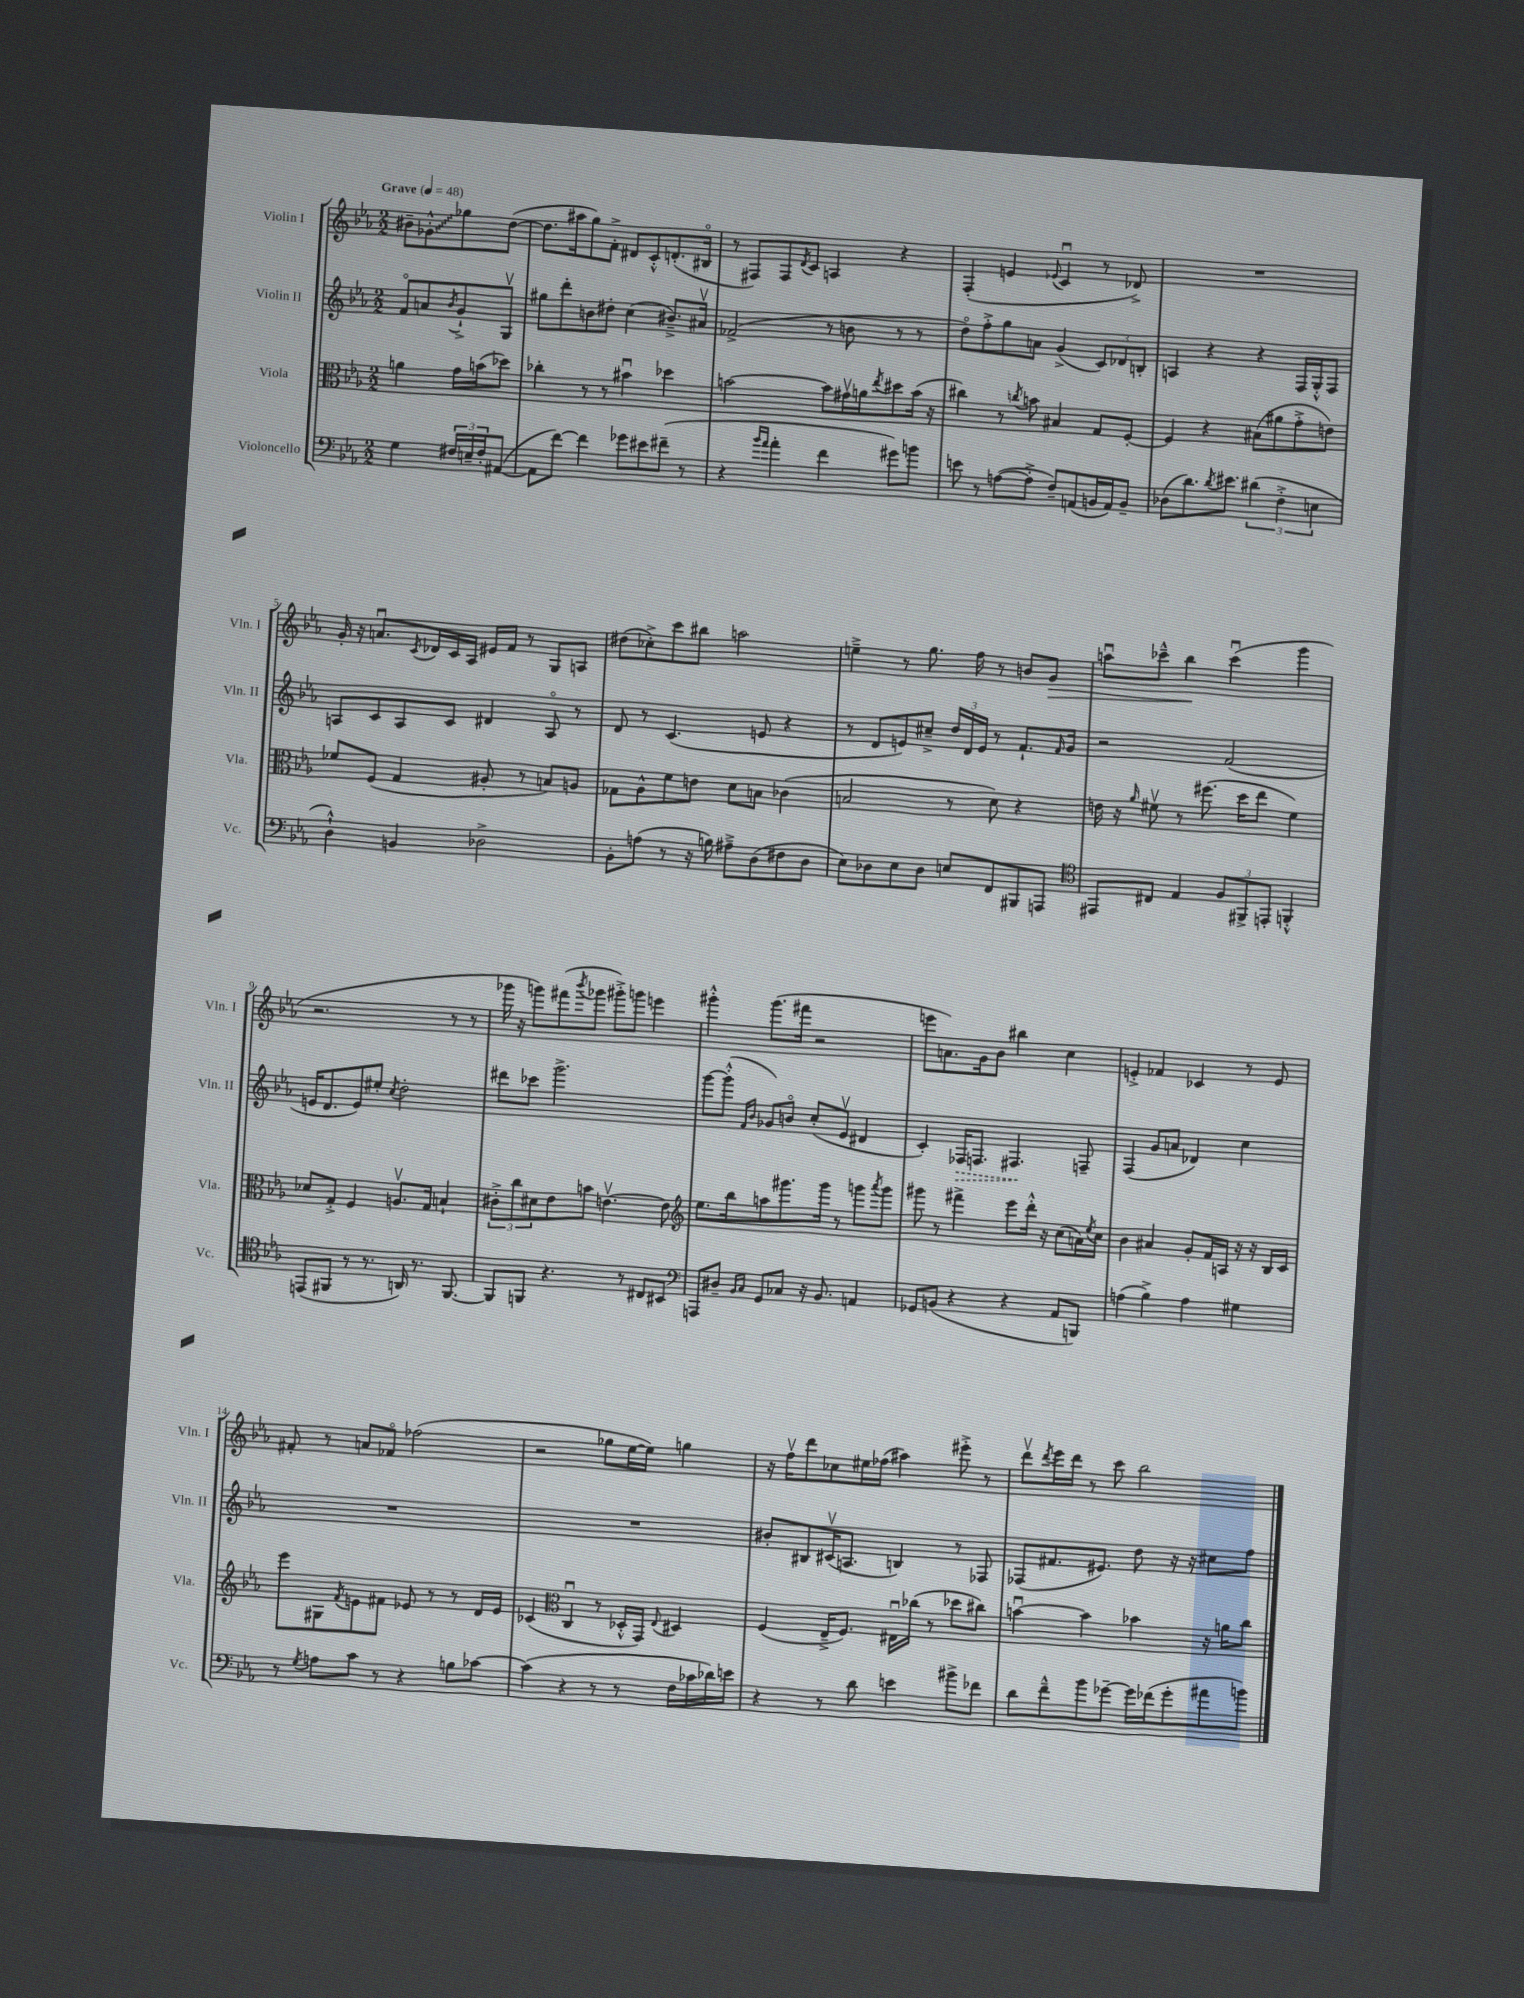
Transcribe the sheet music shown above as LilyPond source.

<<
\new StaffGroup <<
\new Staff = "s0" \with { instrumentName = "Violin I" shortInstrumentName = "Vln. I" } {
    \clef treble \key ees \major \numericTimeSignature \time 2/2 \partial 2 \tempo "Grave" 4 = 48
    bis'8-- \once \override Glissando.style = #'zigzag ges'8-.-^\glissando ges''8 d''8~( |
    d''8. ais''16 g''8) f'8-.-> dis'8 c'8-.-^ d'8.-.( bis16\flageolet |
    r8 fis8) fis8 \acciaccatura { d'8 } c'8 a4 r4 |
    f4-.( e'4 \appoggiatura { ees'8 } c'4\downbow r8 des'8->) |
    R1 |
    g'16-. r16 a'8.\downbow \acciaccatura { c'8 } des'16 c'16 aes16 eis'16 f'16 r8 g8 a8 |
    dis''8( ces''8-.->) c'''8 bis''8 a''2 |
    e''4---> r8 g''8. f''16 r8 b'8 g'8\> |
    a''8\downbow ces'''8---^ bes''4\! ces'''4\downbow( g'''4 |
    r2. r8 r8 |
    ges'''16 r16 g'''8) fis'''8( \acciaccatura { bes'''8 } ges'''8 gis'''8-.->) g'''8 e'''4 |
    gis'''4-.-^ gis'''8.( fis'''16 r2 |
    e'''8 a'8.) g'16 bes'8 bis''4 c''4 |
    e'4-.-> fes'4 ces'4 r8 e'8 |
    fis'8-. r8 a'8 fes'8\flageolet fes''2( |
    r2 ges''8 ees''16~ ees''16) g''4 |
    r16 f''16\upbow d'''8 ces''8 eis''16 fes''16( ais''4) eis'''8-.-> r8 |
    d'''8\upbow \acciaccatura { d'''8 } ees'''16 d'''16 r8 c'''8 bes''2 \bar "|." |
}
\new Staff = "s1" \with { instrumentName = "Violin II" shortInstrumentName = "Vln. II" } {
    \clef treble \key ees \major \numericTimeSignature \time 2/2 \partial 2
    f'8\flageolet a'8 \acciaccatura { bes'8 } g'8-!-> g8\upbow |
    gis''8 d'''8-. b'8 dis''8-. c''4( bis'8.--->) ais'16\upbow |
    fes'2->( r8 b'8 r8 r8 |
    d''8\flageolet) f''8-.-> g''8 a'8 g'4->( \tuplet 3/2 { c'8) des'8 b8-. } |
    a4 r4 r4 f16 g16-.-^ f8 |
    a8 c'8 a8 c'8 dis'4 a8\flageolet r8 |
    d'8 r8 c'4.( e'8 r4 |
    r8 d'8 e'8) cis''8---> \tuplet 3/2 { d''16 d'16 e'16 } r8 f'8.-! \grace { f'16 } g'16 |
    r2 f'2( |
    e'16 d'8. e'8) eis''8-. \acciaccatura { c''8 } d''2-. |
    dis'''8 ces'''8 g'''2.-> |
    g'''8~ g'''8-.-^( \grace { f'16 bes'16 } ges'8) b'8\flageolet c''8-.( ees'8\upbow dis'4 |
    c'4-.) \once \override Hairpin.style = #'dashed-line fes16\> f8. fis4.\! f8-- |
    f4( g'8 a'8 des'4) c''4 |
    R1 |
    R1 |
    bis'8-. bis8 cis'16\upbow( a8. b4) r8 fes8 |
    fes8( fis'8. eis'8.) d''8 r16 r16 cis''8 f''8 \bar "|." |
}
\new Staff = "s2" \with { instrumentName = "Viola" shortInstrumentName = "Vla." } {
    \clef alto \key ees \major \numericTimeSignature \time 2/2 \partial 2
    a'4 g'16 b'16( des''8) |
    ces''4-. r8 r8 bis'4\downbow des''4 |
    b'2~ b'8 gis'16\upbow a'16 \acciaccatura { ees''8 } dis''8 b'16( r16 |
    cis''4) r8 \acciaccatura { c''8 } b'8 bis4 g8 f8~-. |
    f4 r4 bis8( ais'8 g'8-.-> e'8) |
    fes'8 f8( g4 ais8-. r8 b8) a8 |
    ges8 aes8-^ f'8 e'8 d'8 b8 ces'4( |
    b2 r8 d'8) r4 |
    e'16 r16 \grace { aes'16 } fis'8\upbow r8 fis''8.( d''16 ees''8 fis'4) |
    des'8 g8-.-> f4 a8.\upbow g16 b4-! |
    \tuplet 3/2 { cis'8-.-> c''8 dis'8 } ees'8 b'8 e'4.~\upbow e'8 |
    \clef treble ees''8. bes''16 a''8 gis'''8. gis'''16 r8 g'''8 \acciaccatura { aes'''8 } g'''8 |
    gis'''8 r8 fis'''4-> ees'''8 d'''16-.-^ r16 c''8( a'16) \acciaccatura { ees''8 } c''16 |
    bes'4 ais'4 g'8-. f'16 a16 r16 r16 bes16 c'16 |
    ees'''8 gis8 \acciaccatura { f'8 } e'8 fis'8 ees'8 r8 r8 d'16 ees'16 |
    ces'4( \clef alto c4\downbow r8 des16-.-^ g,16) \appoggiatura { ees8 } dis4 |
    f4( ees16---> f8.) eis16\downbow ces''16( r8 des''8 cis''8) |
    b'4~\downbow b'4 bes'4 r16 a'16 c''8 \bar "|." |
}
\new Staff = "s3" \with { instrumentName = "Violoncello" shortInstrumentName = "Vc." } {
    \clef bass \key ees \major \numericTimeSignature \time 2/2 \partial 2
    g4 \tuplet 3/2 { fis16 e16-- fis16-. } ais,8~( |
    ais,8 f'8~) f'4 ges'8 eis'8 fis'8--( r8 |
    r4 \grace { bes'16 aes'16 } aes'4-. f'4 gis'8) b'8 |
    e'8 r8 a8~( a8-.-> f8--) a,8( b,16 a,16) b,8-- |
    des8( d'8.) \acciaccatura { d'8 } eis'8. \tuplet 3/2 { dis'4( f4-.-> e4 } |
    d4-!-^) b,4 des2-> |
    bes,8-. a8( r8 r16 b16) ais8---> d8( fis8 d8 |
    ees8) des8 ees8 des8 e8 f,8 bis,,8 a,,8 |
    \clef tenor eis,8 cis8 ees4 \tuplet 3/2 { f8 fis,8-> e,8-. } f,4-.-^ |
    e,8( fis,8 r8 r8. a,16) r8. fis,8.~ |
    fis,8 f,8 r4. r8 cis8 bis,8 |
    \clef bass a,,8 dis8-- \grace { bes,16 c16 } g,8 ces8 r16 bes,8. a,4 |
    ges,8 b,8( r4 r4 aes,8 b,,8) |
    a4( bes4->) a4 gis4 |
    r8 \acciaccatura { g8 } a8 c'8 r8 r4 b8 ces'8~ |
    ces'4( r4 r8 r8 f16 ces'16 des'16) e'16 |
    r4 r8 d'8 e'4 bis'8-> fes'8 |
    d'8 f'8---^ bes'8 ges'8~-- ges'16 fes'16( ges'8-. ais'8 b'8) \bar "|." |
}
>>
>>
